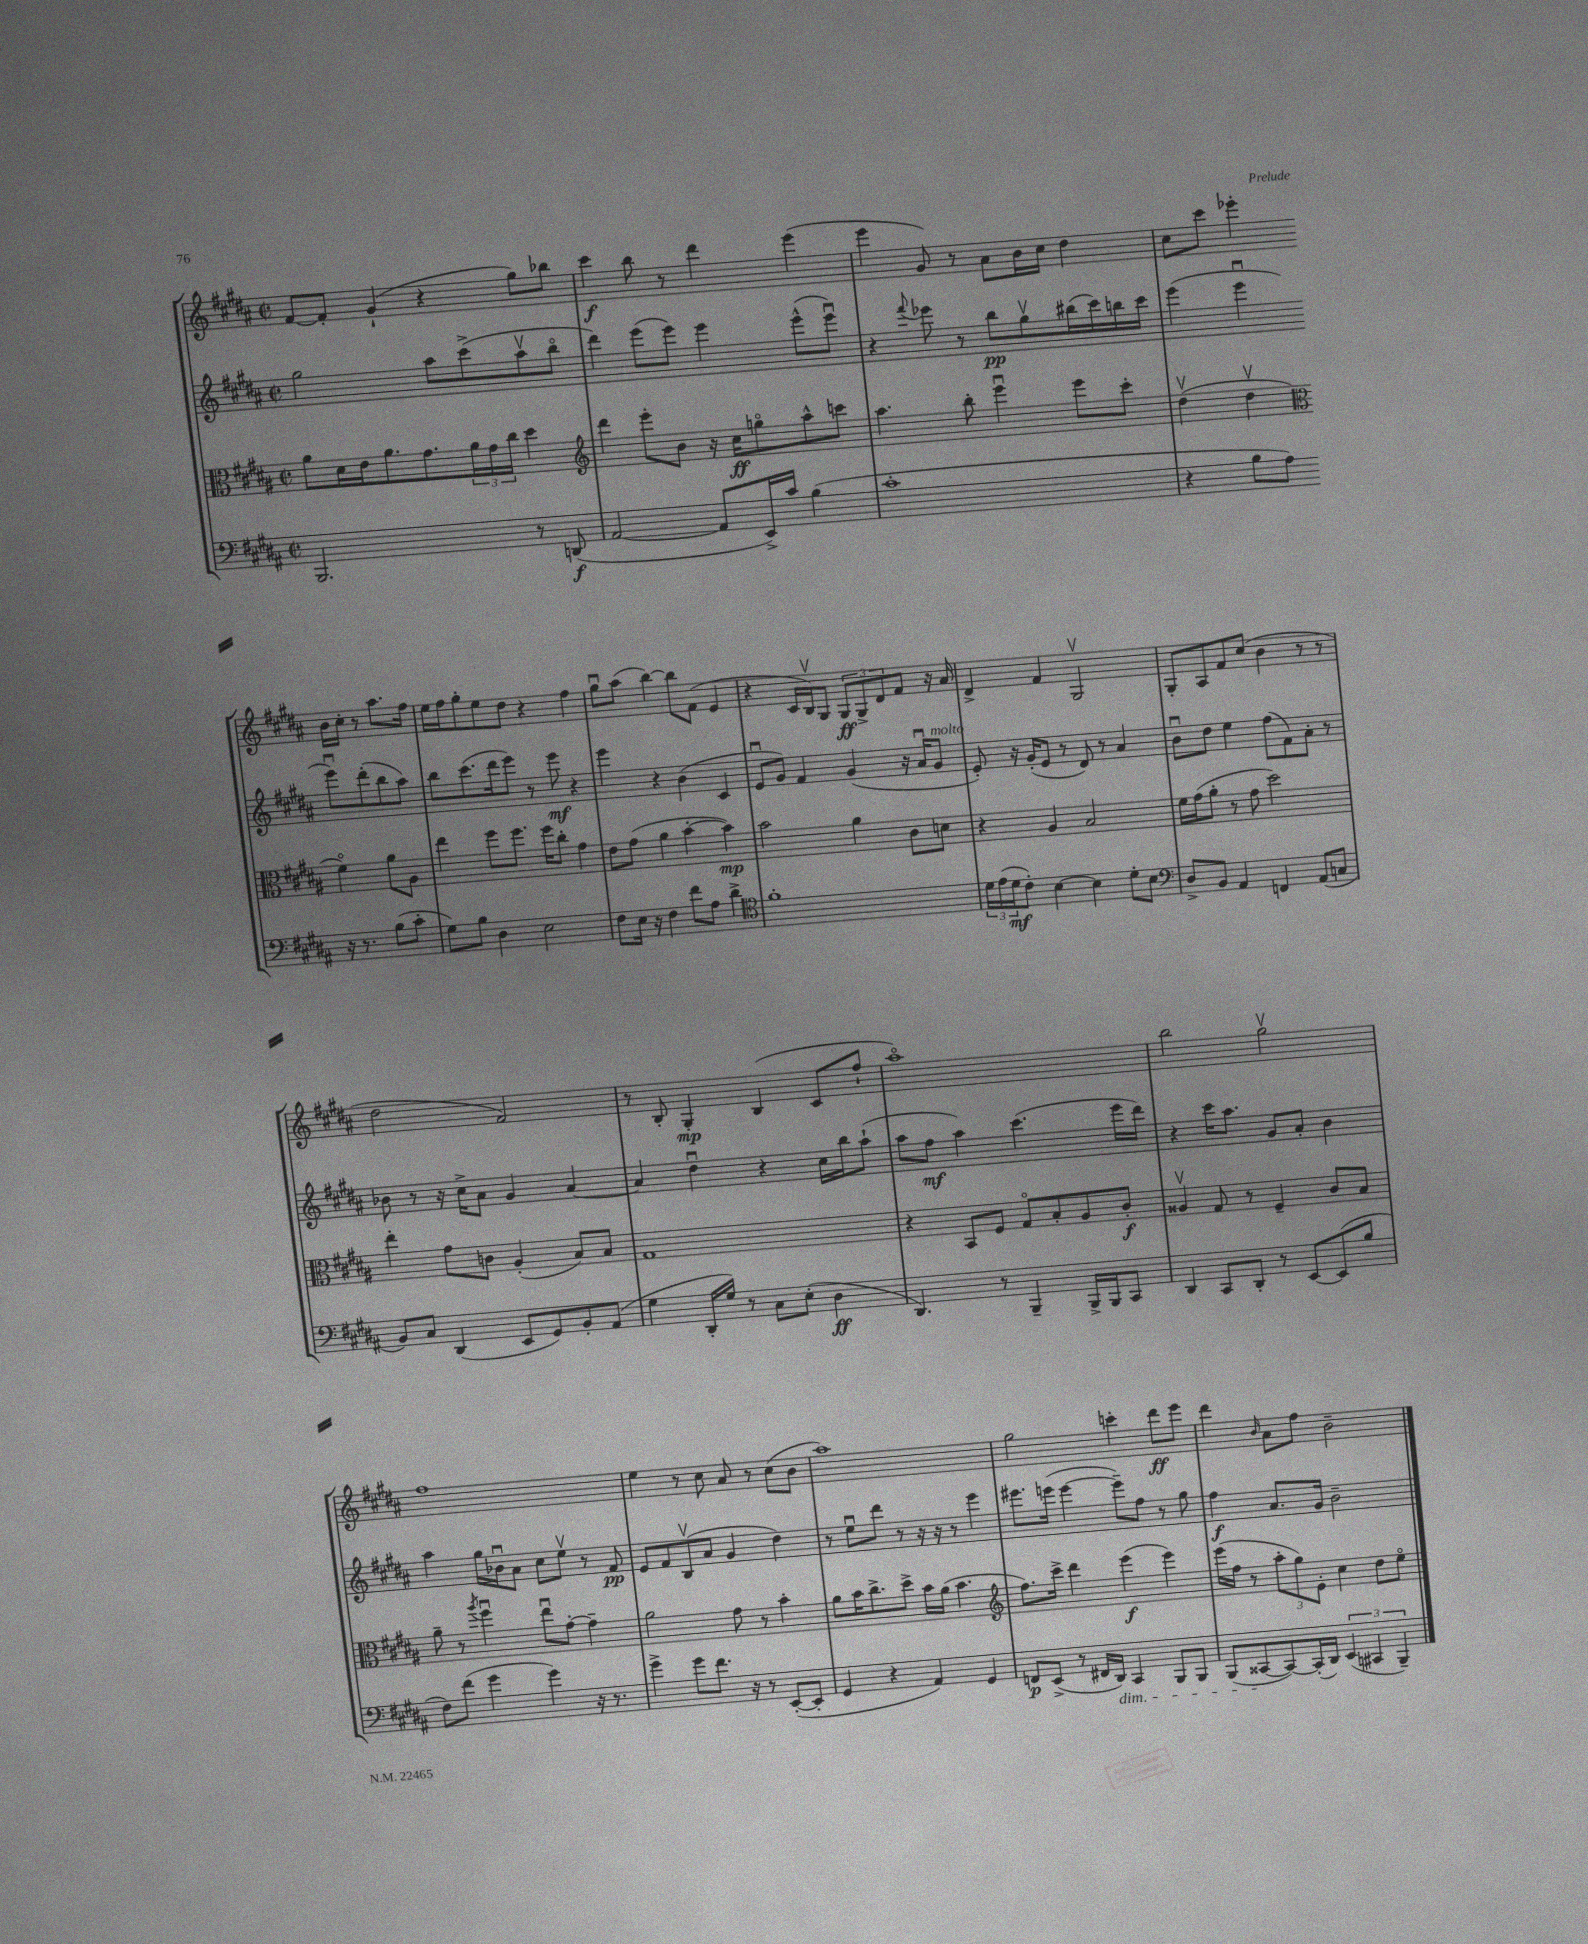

**kern	**kern	**kern	**kern
*staff4	*staff3	*staff2	*staff1
*clefF4	*clefC3	*clefG2	*clefG2
*k[f#c#g#d#a#]	*k[f#c#g#d#a#]	*k[f#c#g#d#a#]	*k[f#c#g#d#a#]
*M2/2	*M2/2	*M2/2	*M2/2
*met(c|)	*met(c|)	*met(c|)	*met(c|)
2.BBB	8a#	2gg#	[8f#
.	16d#	.	8f#']
.	16e	.	.
.	8.a#	.	(4g#`
.	8.g#	.	.
.	.	8aa#	4r
.	24a#	(8ccc#^	.
.	24g#	.	.
.	24cc#	.	.
8r	4dd#	8aa#v	8gg#)
(8DD	.	8bbo	8bb-
=	=	=	=
*	*clefG2	*	*
[2AA#	4ddd#	4ddd#)	4ccc#
.	8eee'	(8eee	8bb
.	8b	8eee)	8r
8AA#]	16r	4eee	4ddd#
.	16cc#	.	.
16EE^)	8ggo	.	.
16c#	.	.	.
(4B	8aa#^^	(8eee^^	(4eee
.	8ccc	8eeeu)	.
=	=	=	=
1c#'	4.aa#	4r	4eee
.	.	8qqfff#	.
.	.	8eee-	8g#)
.	8bb'	8r	8r
.	4eeeu	8bb	8a#
.	.	8gg#v	16b
.	.	.	16cc#
.	8eee	(16bb#	4dd#
.	.	16ccc#)	.
.	8ccc#'	16bb	.
.	.	16ccc#	.
=	=	=	=
4r	(4dd#v	(4eee	8cc#
.	.	.	8ccc#
8B	4dd#v	4eeeu	4eee-'
8A#)	.	.	.
*	*clefC3	*	*
16r	4f#o)	8eeeu)	16b
8.r	.	.	16cc#'
.	.	(8ddd#'	8r
(8B	8a#	8bb	8.aa#
8c#'	8A#	8aa#)	.
.	.	.	16ff#
=	=	=	=
8G#)	4ee	8bb	16ee
.	.	.	16ff#
8B	.	(8.ccc#	8gg#'
4D#	8ff#	.	8ee
.	.	16ddd#	.
.	8.ff#	8eee)	8dd#
2E	.	8r	4r
.	16ff#	.	.
.	8cc#'	8eee	.
.	4g#	4r	4ff#
=	=	=	=
8F#	8e	4eee	8gg#u
16E	(8g#	.	(8aa#
16r	.	.	.
4F#	4a#	4r	[4bb)
8f#	[4b'	(4b	8bb]
8A#	.	.	(8f#
4d#^	4b])	4c#	4e
=	=	=	=
*clefC4	*	*	*
1f#'	2b	8eu	4r
.	.	8g#)	.
.	.	4f#	16c#
.	.	.	16Bv)
.	.	.	8G#
.	4a#	(4g#	12G#
.	.	.	12G#^
.	.	.	12d#
.	8c#	16r	8f#
.	.	16a#u	.
.	8d	8g#	16r
.	.	.	16a#
=	=	=	=
24d#	4r	8e')	4d#^
(24e	.	.	.
24d#	.	.	.
8c#')	.	16r	.
.	.	(16g#'	.
[4B	4A#	8e	4f#
.	.	8r	.
4B]	2B	8d#)	2G#v
.	.	8r	.
8d#'	.	4a#	.
8B	.	.	.
=	=	=	=
*clefF4	*	*	*
8D#^	16f#	8bu	8G#'
.	(16g#	.	.
8BB	8a#'	8dd#	8A#
4AA#	8r	4ee	8f#
.	8g#	.	(8cc#
4FF	2dd#)	(8ff#	4b
.	.	8f#)	.
(8AA#	.	8a#'	8r
8C	.	8r	8r
=	=	=	=
8BB)	4ee'	8b-	2dd#
8C#	.	8r	.
(4DD#	8g#	16r	.
.	.	16cc#^	.
.	8c	8a#	.
8EE	(4A#'	4g#	2f#)
8GG#)	.	.	.
8BB'	8B)	[4a#	.
(8AA#	8B	.	.
=	=	=	=
4G#	1G#	4a#]	8r
.	.	.	8B'
16DD#'	.	4dd#u	4G#'
16G#)	.	.	.
8r	.	.	.
8C#	.	4r	(4B
(8E'	.	.	.
4D#	.	16cc#	8c#
.	.	16bb	.
.	.	(8aa#`	8ff#`
=	=	=	=
4.DD#)	4r	8aa#	1aa#o)
.	.	8ff#	.
.	8BB	4aa#)	.
8r	8F#	.	.
4BBB~	8G#o	(4.ccc#	.
.	8B'	.	.
16BBB^	8A#	.	.
16BBB	.	.	.
8CC#	8c#'	16eee	.
.	.	16ddd#)	.
=	=	=	=
4DD#	4A##v	4r	2bb
8CC#	8G#	16ccc#	.
.	.	8.aa#	.
8DD#'	8r	.	.
8r	4F#~	8g#	2gg#v
[8EE	.	8a#'	.
(8EE]	8c#	4b	.
8B	8B	.	.
=	=	=	=
8F#)	8a#~	4aa#	1ff#
(8f#	8r	.	.
.	8qaa#	.	.
4g#	4ff#u	16gg#	.
.	.	16b-u	.
.	.	8a#	.
4g#)	8eeu	8cc#	.
.	[8g#'	8eev	.
16r	4g#~]	8r	.
8.r	.	.	.
.	.	8f#	.
=	=	=	=
4g#^	2a#	8e	4ee
.	.	8f#	.
8g#	.	(8Bv	8r
8.f#	.	8a#	8cc#
.	8g#	4g#	8a#
16r	.	.	.
8r	8r	.	8r
([8EE'	4b'	4dd#)	(8cc#
8EE']	.	.	8b
=	=	=	=
4GG#	8a#	8r	1aa#)
.	16b	8eeu	.
.	8.cc#^	.	.
4r	.	8ddd#	.
.	8dd#^	8r	.
4AA#)	16b	16r	.
.	(16a#	16r	.
.	4.b	8r	.
4GG#	.	4eee	.
=	=	=	=
*	*clefG2	*	*
8FF	8.ff#)	8.eee#	2gg#
(8EE^	.	.	.
.	16ccc#^	(16eee	.
8r	4ddd#	[4eee	.
16FF#	.	.	.
16DD#)	.	.	.
4CC#	(4eee	8eee~])	4ccc'
.	.	8ff#	.
8BBB	4eee)	8r	8ddd#
8BBB	.	8gg#	8eee
=	=	=	=
(8BBB	(16eee	4ff#	4ddd#
.	16ff#	.	.
[8CC##	8r	.	.
.	.	.	16qqb
8CC##_)	12aa#'	8.a#	8a#
.	12gg#)	.	.
(16CC##']	.	.	8ff#
.	12e'	.	.
16DD#)	.	16g#	.
(6EE	4cc#	2b~	2b~
6CC#	.	.	.
.	8dd#	.	.
6BBB~)	.	.	.
.	8eeo	.	.
==	==	==	==
*-	*-	*-	*-
